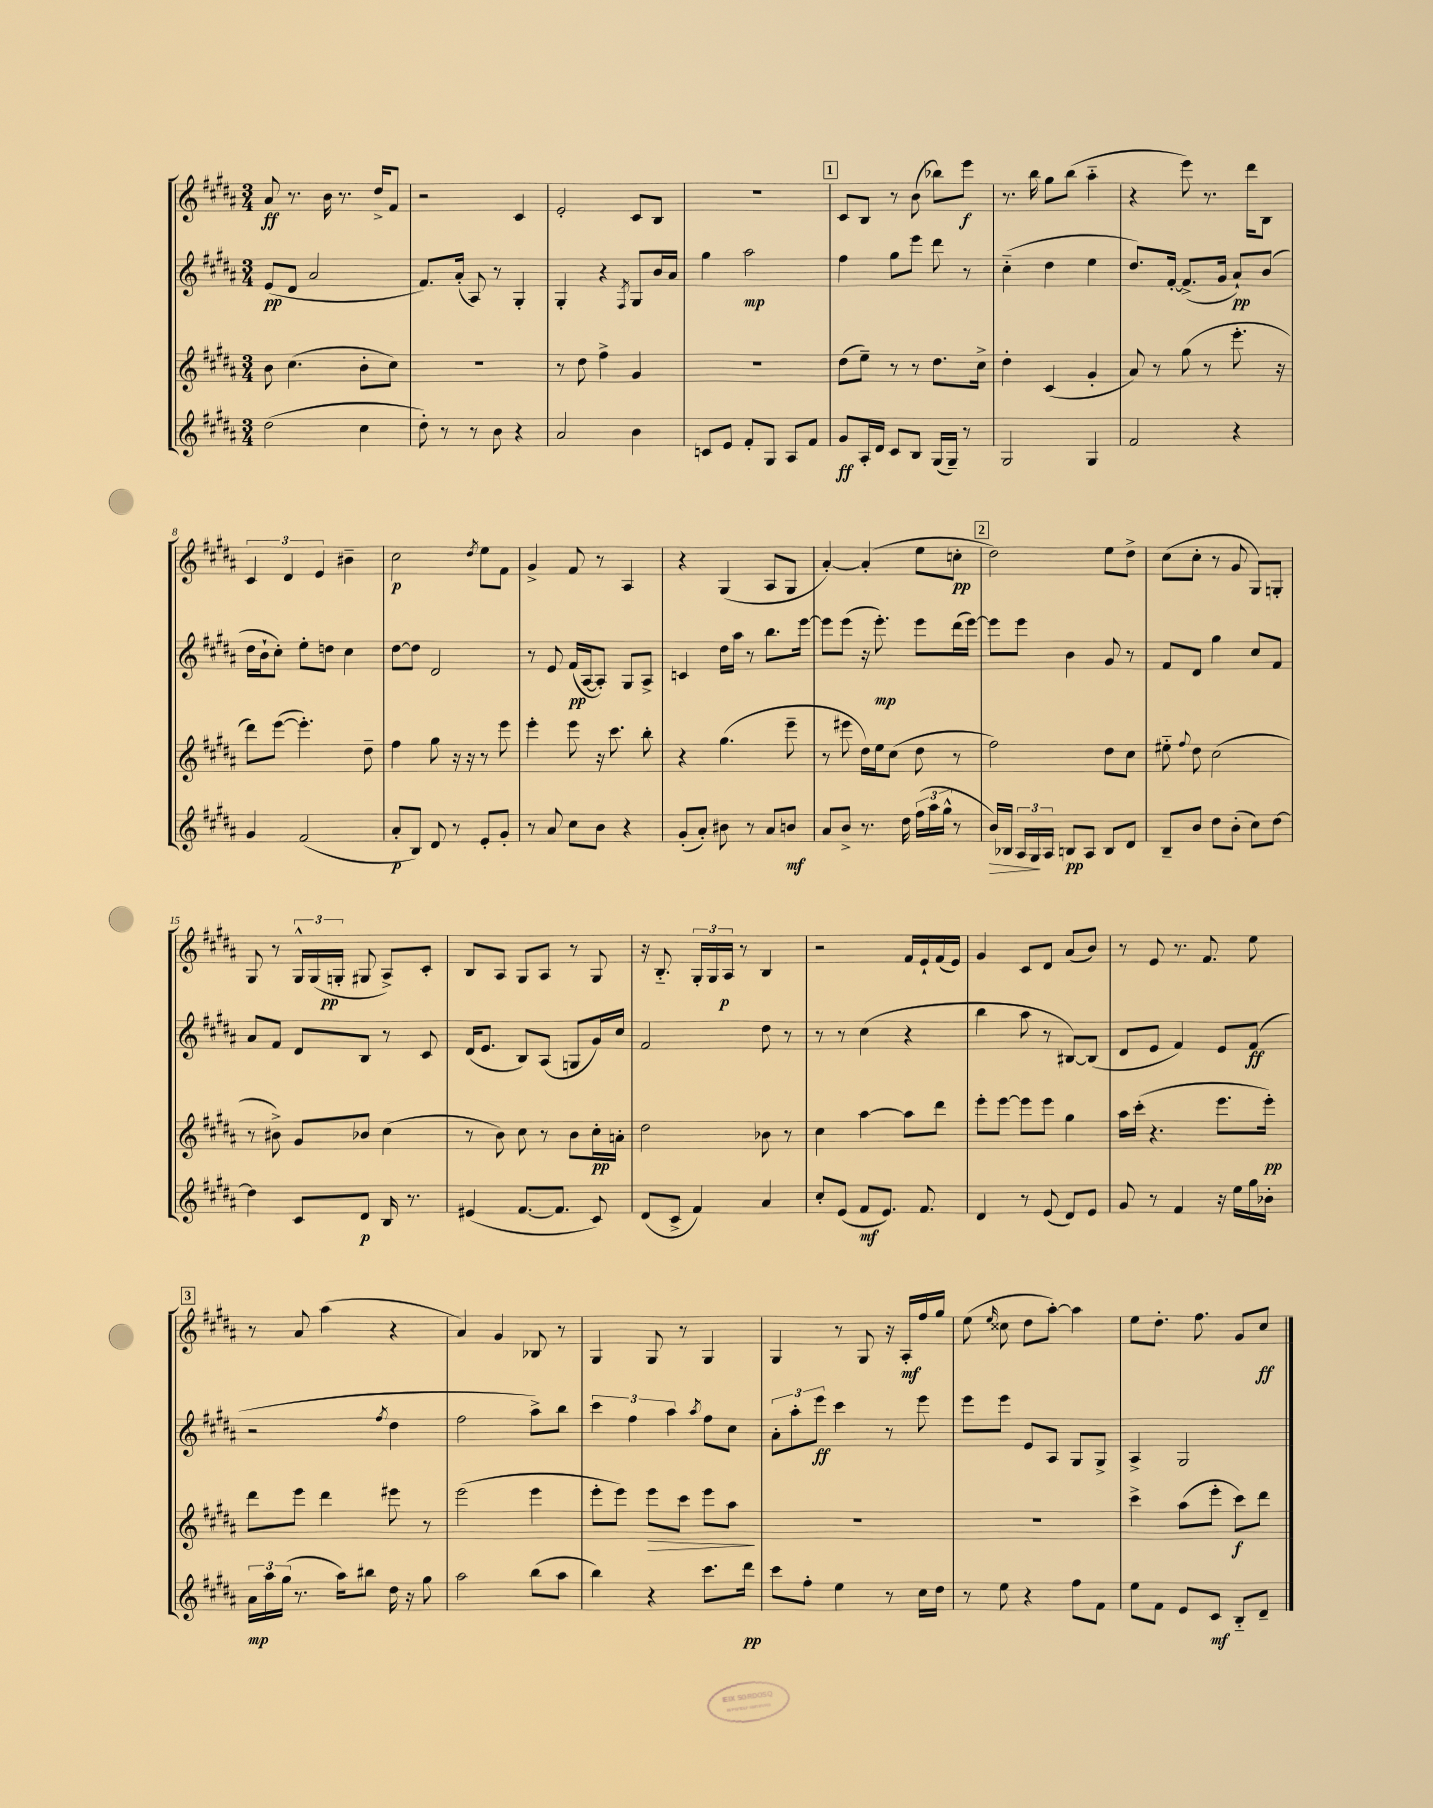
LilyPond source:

<<
\new StaffGroup <<
\new Staff = "s0" {
    \clef treble \key b \major \numericTimeSignature \time 3/4
    \autoBeamOff ais'8\ff r8. b'16 r8. dis''16[-> fis'8] |
    r2 cis'4 |
    e'2-. cis'8[ b8] |
    R2. |
    \mark \markup { \box "1" } cis'8[ b8] r8 b'8( bes''8[) e'''8]\f |
    r8. b''16 gis''8[ b''8]( ais''4-_ |
    r4 e'''8) r8. dis'''16[ b8] |
    \tuplet 3/2 { cis'4 dis'4 e'4 } bis'4-- |
    cis''2\p \acciaccatura { dis''8 } e''8[ fis'8] |
    gis'4-> fis'8 r8 ais4 |
    r4 gis4( ais8[ gis8] |
    ais'4~-.) ais'4-.( e''8[ c''8]-.\pp |
    \mark \markup { \box "2" } dis''2) e''8[ dis''8]-> |
    cis''8[( cis''8]-. r8 gis'8 gis8[) g8]-. |
    gis8 r8 \tuplet 3/2 { gis16[-^ gis16( g16]-.\pp } gis8 ais8[->) cis'8]-. |
    b8[ ais8] gis8[ ais8] r8 gis8 |
    r16 b8.-_ \tuplet 3/2 { gis16[-. gis16 ais16]\p } r8 b4 |
    r2 fis'16[ e'16-! fis'16( e'16]) |
    gis'4 cis'8[ dis'8] ais'8[( b'8]) |
    r8 e'8 r8. fis'8. e''8 |
    \mark \markup { \box "3" } r8 ais'8 ais''4( r4 |
    ais'4) gis'4 bes8 r8 |
    gis4 gis8 r8 gis4 |
    gis4 r8 gis8 r16 ais16[-.\mf fis''16 gis''16] |
    e''8( \grace { e''16 } cisis''8 dis''8[ ais''8]~-.) ais''4 |
    e''8[ dis''8.]-. fis''8. gis'8[ cis''8]\ff \bar "|." |
}
\new Staff = "s1" {
    \clef treble \key b \major \numericTimeSignature \time 3/4
    \autoBeamOff e'8[\pp( dis'8] ais'2 |
    fis'8.[) ais'16]-.( ais8) r8 gis4-. |
    gis4-. r4 \acciaccatura { fis8 } gis8[ b'16 ais'16] |
    gis''4 ais''2\mp |
    \mark \markup { \box "1" } fis''4 gis''8[ e'''8] dis'''8 r8 |
    cis''4-_( dis''4 e''4 |
    dis''8.[) fis'16]~-. fis'8.[->( gis'16] ais'8[-!\pp) b'8]( |
    dis''16[ b'16-! cis''8]-.) e''8[-. d''8] cis''4 |
    dis''8[~ dis''8] dis'2 |
    r8 e'8 fis'16[\pp( ais16~ ais8]-.) gis8[ ais8]-> |
    c'4 dis''16[ ais''16] r8 b''8.[ e'''16]~ |
    e'''8[ e'''8]( r16 e'''8.-.\mp) e'''8[ dis'''16( e'''16]~) |
    \mark \markup { \box "2" } e'''8[ e'''8] b'4 gis'8 r8 |
    fis'8[ dis'8] gis''4 cis''8[ fis'8] |
    ais'8[ fis'8] dis'8[ b8] r8 cis'8 |
    dis'16[( e'8.] b8[) ais8]( g8[ gis'16) cis''16] |
    fis'2 dis''8 r8 |
    r8 r8 cis''4( r4 |
    b''4 ais''8 r8 bis8[~) bis8]( |
    dis'8[ e'8] fis'4) e'8[ fis'8]\ff( |
    \mark \markup { \box "3" } r2 \acciaccatura { fis''8 } dis''4 |
    fis''2 ais''8[->) b''8] |
    \tuplet 3/2 { cis'''4 fis''4 ais''4 } \acciaccatura { ais''8 } fis''8[ cis''8] |
    \tuplet 3/2 { ais'8[-. ais''8-. e'''8]\ff } cis'''4 r8 e'''8 |
    e'''8[ e'''8] e'8[ ais8] gis8[ gis8]-> |
    ais4-> gis2 \bar "|." |
}
\new Staff = "s2" {
    \clef treble \key b \major \numericTimeSignature \time 3/4
    \autoBeamOff b'8 cis''4.( b'8[-. cis''8]) |
    R2. |
    r8 dis''8 fis''4-> gis'4 |
    R2. |
    \mark \markup { \box "1" } dis''8[( e''8]--) r8 r8 dis''8.[ cis''16]-> |
    dis''4-. cis'4( gis'4-. |
    ais'8) r8 gis''8( r8 e'''8.-. r16 |
    dis'''8[) e'''8]~( e'''4.-.) dis''8-- |
    fis''4 gis''8 r16 r16 r8 e'''8 |
    e'''4-. e'''8 r16 cis'''8. b''8-. |
    r4 gis''4.( e'''8-- |
    r8 eis'''8 dis''16[) e''16 cis''8]( dis''8 r8 |
    \mark \markup { \box "2" } fis''2) dis''8[ cis''8] |
    eis''8-_ \appoggiatura { fis''8 } dis''8 cis''2( |
    r8 bis'8->) gis'8[ bes'8] cis''4( |
    r8 b'8) cis''8 r8 b'8[ cis''16-.\pp a'16]-. |
    dis''2 bes'8 r8 |
    cis''4 ais''4~ ais''8[ dis'''8] |
    e'''8[-. e'''8]~ e'''8[ e'''8] gis''4 |
    ais''16[ cis'''16]-.( r4. e'''8.[ e'''16]-.\pp) |
    \mark \markup { \box "3" } dis'''8[ e'''8] dis'''4 eis'''8 r8 |
    e'''2( e'''4 |
    e'''8[-. e'''8]) e'''8[\> cis'''8] e'''8[ ais''8]\! |
    R2. |
    R2. |
    cis'''4-> ais''8[( e'''8]-. cis'''8[\f) dis'''8] \bar "|." |
}
\new Staff = "s3" {
    \clef treble \key b \major \numericTimeSignature \time 3/4
    \autoBeamOff dis''2( cis''4 |
    dis''8-.) r8 r8 b'8 r4 |
    ais'2 b'4 |
    c'8[ e'8] fis'8[-. gis8] ais8[ fis'8] |
    \mark \markup { \box "1" } gis'8[\ff ais16-. dis'16] cis'8[ b8] gis16[( gis16]--) r8 |
    gis2 gis4 |
    fis'2 r4 |
    gis'4 fis'2( |
    ais'8[-.\p b8]) dis'8 r8 e'8[-. gis'8]-. |
    r8 ais'8 cis''8[ b'8] r4 |
    gis'8[-.( ais'8]-.) bis'8 r8 ais'8[ b'8]\mf |
    ais'8[ b'8]-> r8. dis''16 \tuplet 3/2 { fis''16[( ais''16 gis''16]-^ } r8 |
    \mark \markup { \box "2" } b'16[\>) bes16] \tuplet 3/2 { ais16[ gis16\! ais16] } b8[\pp ais8] b8[ dis'8] |
    b8[-- b'8] dis''8[ b'8]-.( cis''8[) dis''8]~ |
    dis''4 cis'8[ dis'8]\p b16 r8. |
    eis'4( fis'8.[~ fis'8.] cis'8) |
    dis'8[( cis'8]-> fis'4) ais'4 |
    cis''8[-. e'8]( fis'8[\mf e'8.]) fis'8. |
    dis'4 r8 e'8( dis'8[) e'8] |
    gis'8 r8 fis'4 r16 e''16[ gis''16 bes'16]-. |
    \mark \markup { \box "3" } \tuplet 3/2 { ais'16[\mp ais''16 gis''16]( } r8. ais''16[) bis''8] dis''16 r16 gis''8 |
    ais''2 b''8[( ais''8] |
    b''4) r4 cis'''8.[ dis'''16]\pp |
    cis'''8[ fis''8]-. e''4 r8 cis''16[ dis''16] |
    r8 e''8 r4 fis''8[ fis'8] |
    e''8[ fis'8] e'8[ cis'8]\mf b8[-_ dis'8]-- \bar "|." |
}
>>
>>
